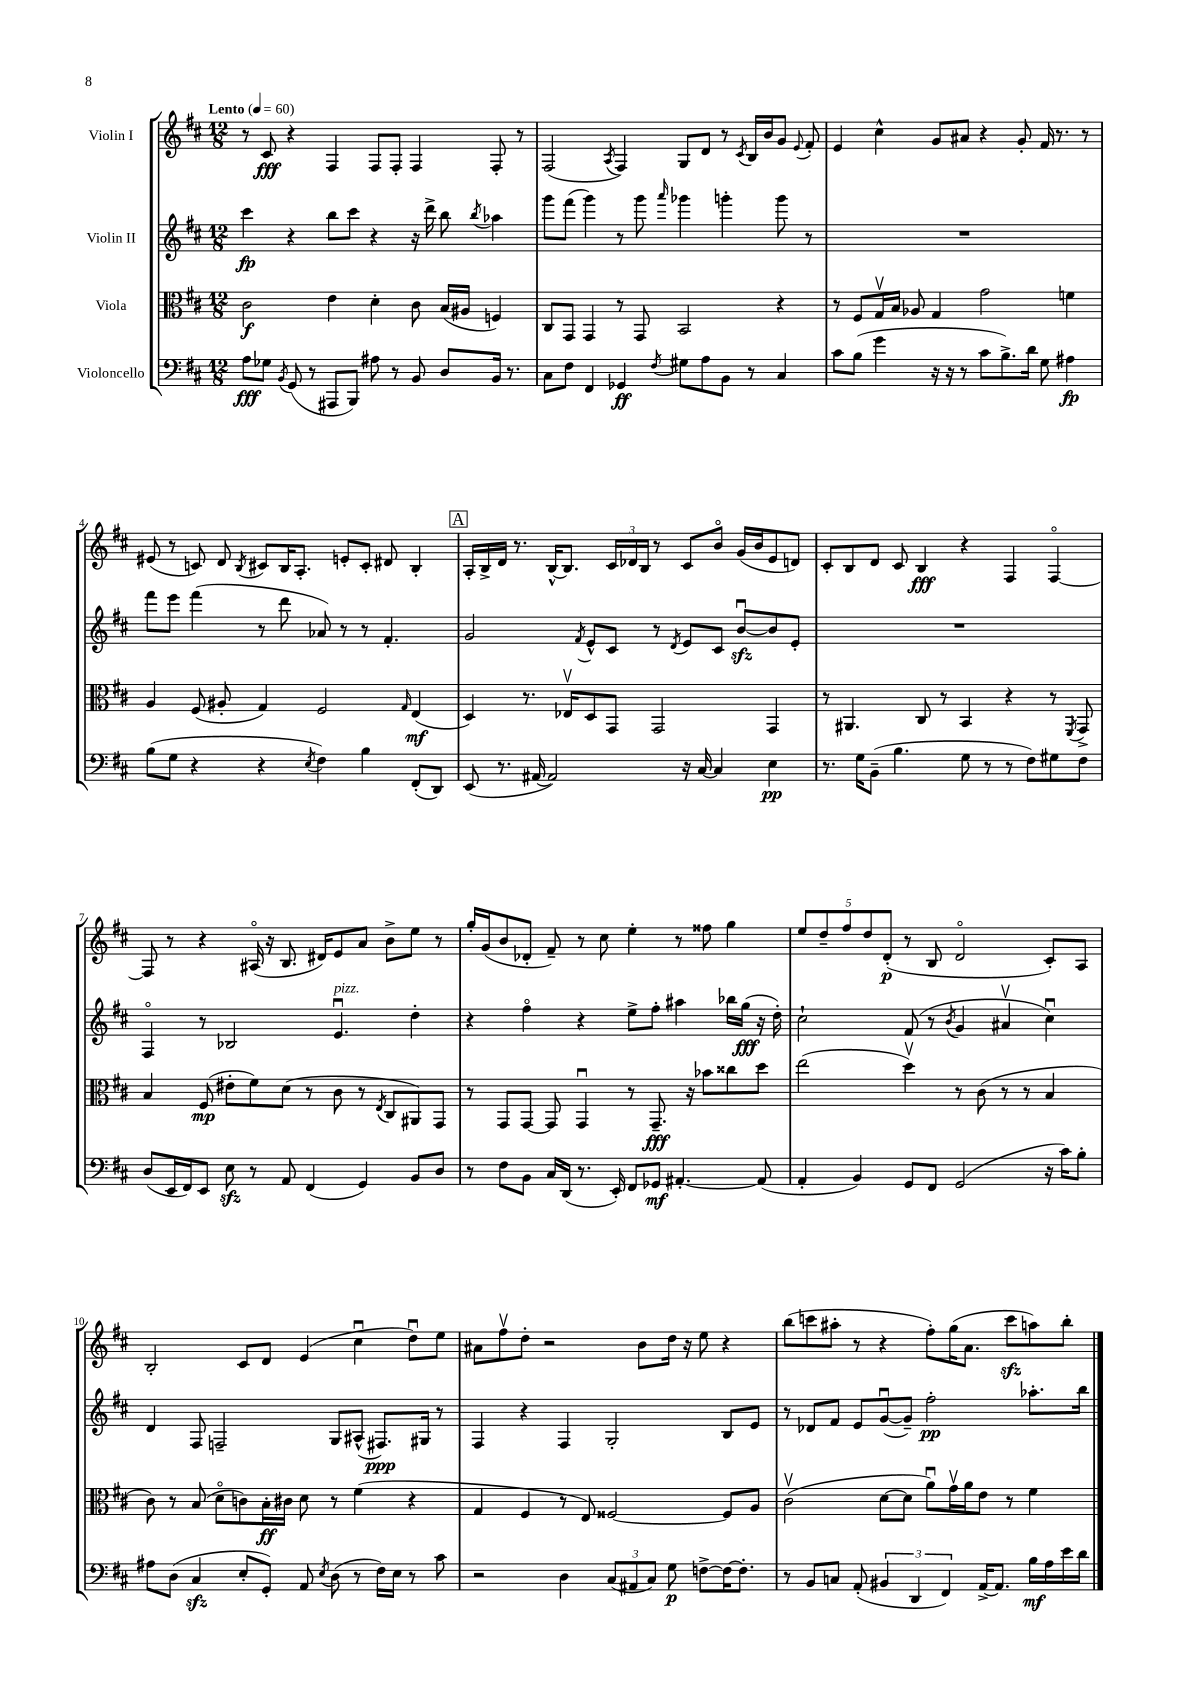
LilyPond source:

<<
\new StaffGroup <<
\new Staff = "s0" \with { instrumentName = "Violin I" } {
    \clef treble \key d \major \numericTimeSignature \time 12/8 \tempo "Lento" 4 = 60
    \autoBeamOff r8 cis'8\fff r4 fis4 fis8[ fis8]-. fis4 fis8-. r8 |
    fis2( \acciaccatura { a8 } fis4) g8[ d'8] r8 \acciaccatura { cis'8 } b16[ b'16 g'8] \appoggiatura { e'8 } fis'8-. |
    e'4 cis''4-^ g'8[ ais'8] r4 g'8-. fis'16 r8. r8 |
    eis'8( r8 c'8) d'8 \acciaccatura { b8 } cis'8[ b16 a8.]-. e'8[-. cis'8]-. dis'8 b4-. |
    \mark \markup { \box "A" } a16[-. b16-> d'16] r8. b16[~-^ b8.] \tuplet 3/2 { cis'16[ des'16 b16] } r8 cis'8[ b'8]\flageolet g'16[( b'16 e'8 d'8]) |
    cis'8[-. b8 d'8] cis'8 b4\fff r4 fis4 fis4~\flageolet |
    fis8 r8 r4 ais16\flageolet( r16 b8. dis'16[) e'8 a'8] b'8[-> e''8] r8 |
    g''16[-. g'16( b'8 des'8]-. fis'8--) r8 cis''8 e''4-. r8 fisis''8 g''4 |
    \tuplet 5/4 { e''8[ d''8-- fis''8 d''8 d'8]-.\p( } r8 b8 d'2\flageolet cis'8[-.) a8] |
    b2-. cis'8[ d'8] e'4( cis''4\downbow d''8[\downbow) e''8] |
    ais'8[ fis''8\upbow d''8]-. r2 b'8[ d''16] r16 e''8 r4 |
    b''8[( c'''8 ais''8]-. r8 r4 fis''8[-.) g''16( a'8.] c'''8[\sfz a''8) b''8]-. \bar "|." |
}
\new Staff = "s1" \with { instrumentName = "Violin II" } {
    \clef treble \key d \major \numericTimeSignature \time 12/8
    \autoBeamOff cis'''4\fp r4 b''8[ cis'''8] r4 r16 d'''16-> b''8 \acciaccatura { b''8 } aes''4 |
    g'''8[ fis'''8]( g'''4) r8 g'''8 \grace { a'''16 } ges'''4 g'''4-. g'''8 r8 |
    R1. |
    fis'''8[ e'''8] fis'''4( r8 d'''8 aes'8) r8 r8 fis'4.-. |
    \mark \markup { \box "A" } g'2 \acciaccatura { fis'8 } e'8[-^ cis'8] r8 \acciaccatura { d'8 } e'8[ cis'8] b'8[~\downbow\sfz b'8 e'8]-. |
    R1. |
    fis4\flageolet r8 bes2 e'4.\downbow^\markup { \italic "pizz." } d''4-. |
    r4 fis''4\flageolet r4 e''8[-> fis''8]-. ais''4 bes''16[ g''16]\fff( r16 d''16-.) |
    cis''2-! fis'8( r8 \acciaccatura { b'8 } g'4 ais'4\upbow cis''4\downbow) |
    d'4 fis8 f2-- g8[ ais8]-^( fis8.[\ppp) gis16] r8 |
    fis4 r4 fis4 g2-. b8[ e'8] |
    r8 des'8[ fis'8] e'8[ g'8~\downbow( g'8]--) fis''2-.\pp aes''8.[-. b''16] \bar "|." |
}
\new Staff = "s2" \with { instrumentName = "Viola" } {
    \clef alto \key d \major \numericTimeSignature \time 12/8
    \autoBeamOff cis'2\f e'4 d'4-. cis'8 b16[( ais16] f4) |
    cis8[ g,8] g,4 r8 g,8 b,2 r4 |
    r8 fis8[ g16\upbow b16] aes8 g4 g'2 f'4 |
    a4 fis8( ais8-. g4) fis2 \grace { g16 } e4\mf( |
    \mark \markup { \box "A" } d4) r8. ees16[\upbow d8 g,8] g,2 g,4 |
    r8 ais,4. cis8 r8 b,4 r4 r8 \acciaccatura { fis,8 } g,8-> |
    b4 fis8\mp( eis'8[-. fis'8) d'8]( r8 cis'8 r8 \acciaccatura { e8 } cis8[ ais,8) g,8] |
    r8 g,8[ g,8]~ g,8 g,4\downbow r8 g,8.--\fff r16 bes'8[ cisis''8 d''8] |
    e''2( d''4\upbow) r8 cis'8( r8 r8 b4 |
    cis'8) r8 b8( d'8[\flageolet c'8) b16-.\ff cis'16] d'8 r8 fis'4( r4 |
    g4 fis4 r8 e8) fisis2~ fisis8[ a8] |
    cis'2\upbow( d'8[~ d'8] a'8[\downbow) g'16\upbow a'16 e'8] r8 fis'4 \bar "|." |
}
\new Staff = "s3" \with { instrumentName = "Violoncello" } {
    \clef bass \key d \major \numericTimeSignature \time 12/8
    \autoBeamOff a8[\fff ges8] \acciaccatura { b,8 } g,8( r8 ais,,8[ b,,8]) ais8 r8 b,8 d8[ b,16] r8. |
    cis8[ fis8] fis,4 ges,4\ff \acciaccatura { fis8 } gis8[ a8 b,8] r8 cis4 |
    cis'8[ b8]( g'4 r16 r16 r8 cis'8[ b8.->) d'16] g8 ais4\fp |
    b8[( g8] r4 r4 \acciaccatura { e8 } fis4) b4 fis,8[-.( d,8]) |
    \mark \markup { \box "A" } e,8( r8. ais,16~ ais,2) r16 cis16~ cis4 e4\pp |
    r8. g16[ b,8]--( b4. g8 r8 r8 fis8[) gis8 fis8] |
    d8[( e,16 fis,16) e,8] e8\sfz r8 a,8 fis,4( g,4) b,8[ d8] |
    r8 fis8[ b,8] cis16[ d,16]( r8. e,16-.) fis,8[ ges,8]\mf ais,4.~-. ais,8( |
    a,4-. b,4) g,8[ fis,8] g,2( r16 cis'16[) b8]-. |
    ais8[ d8]( cis4\sfz e8[-. g,8]-.) a,8 \acciaccatura { e8 } d8( r8 fis16[) e16] r8 cis'8 |
    r2 d4 \tuplet 3/2 { cis8[( ais,8 cis8]) } g8\p f8[~-> f16~ f8.]-. |
    r8 b,8[ c8] a,8-.( \tuplet 3/2 { bis,4 d,4 fis,4) } a,16[~-> a,8.] b16[\mf a16 e'16 d'16] \bar "|." |
}
>>
>>
